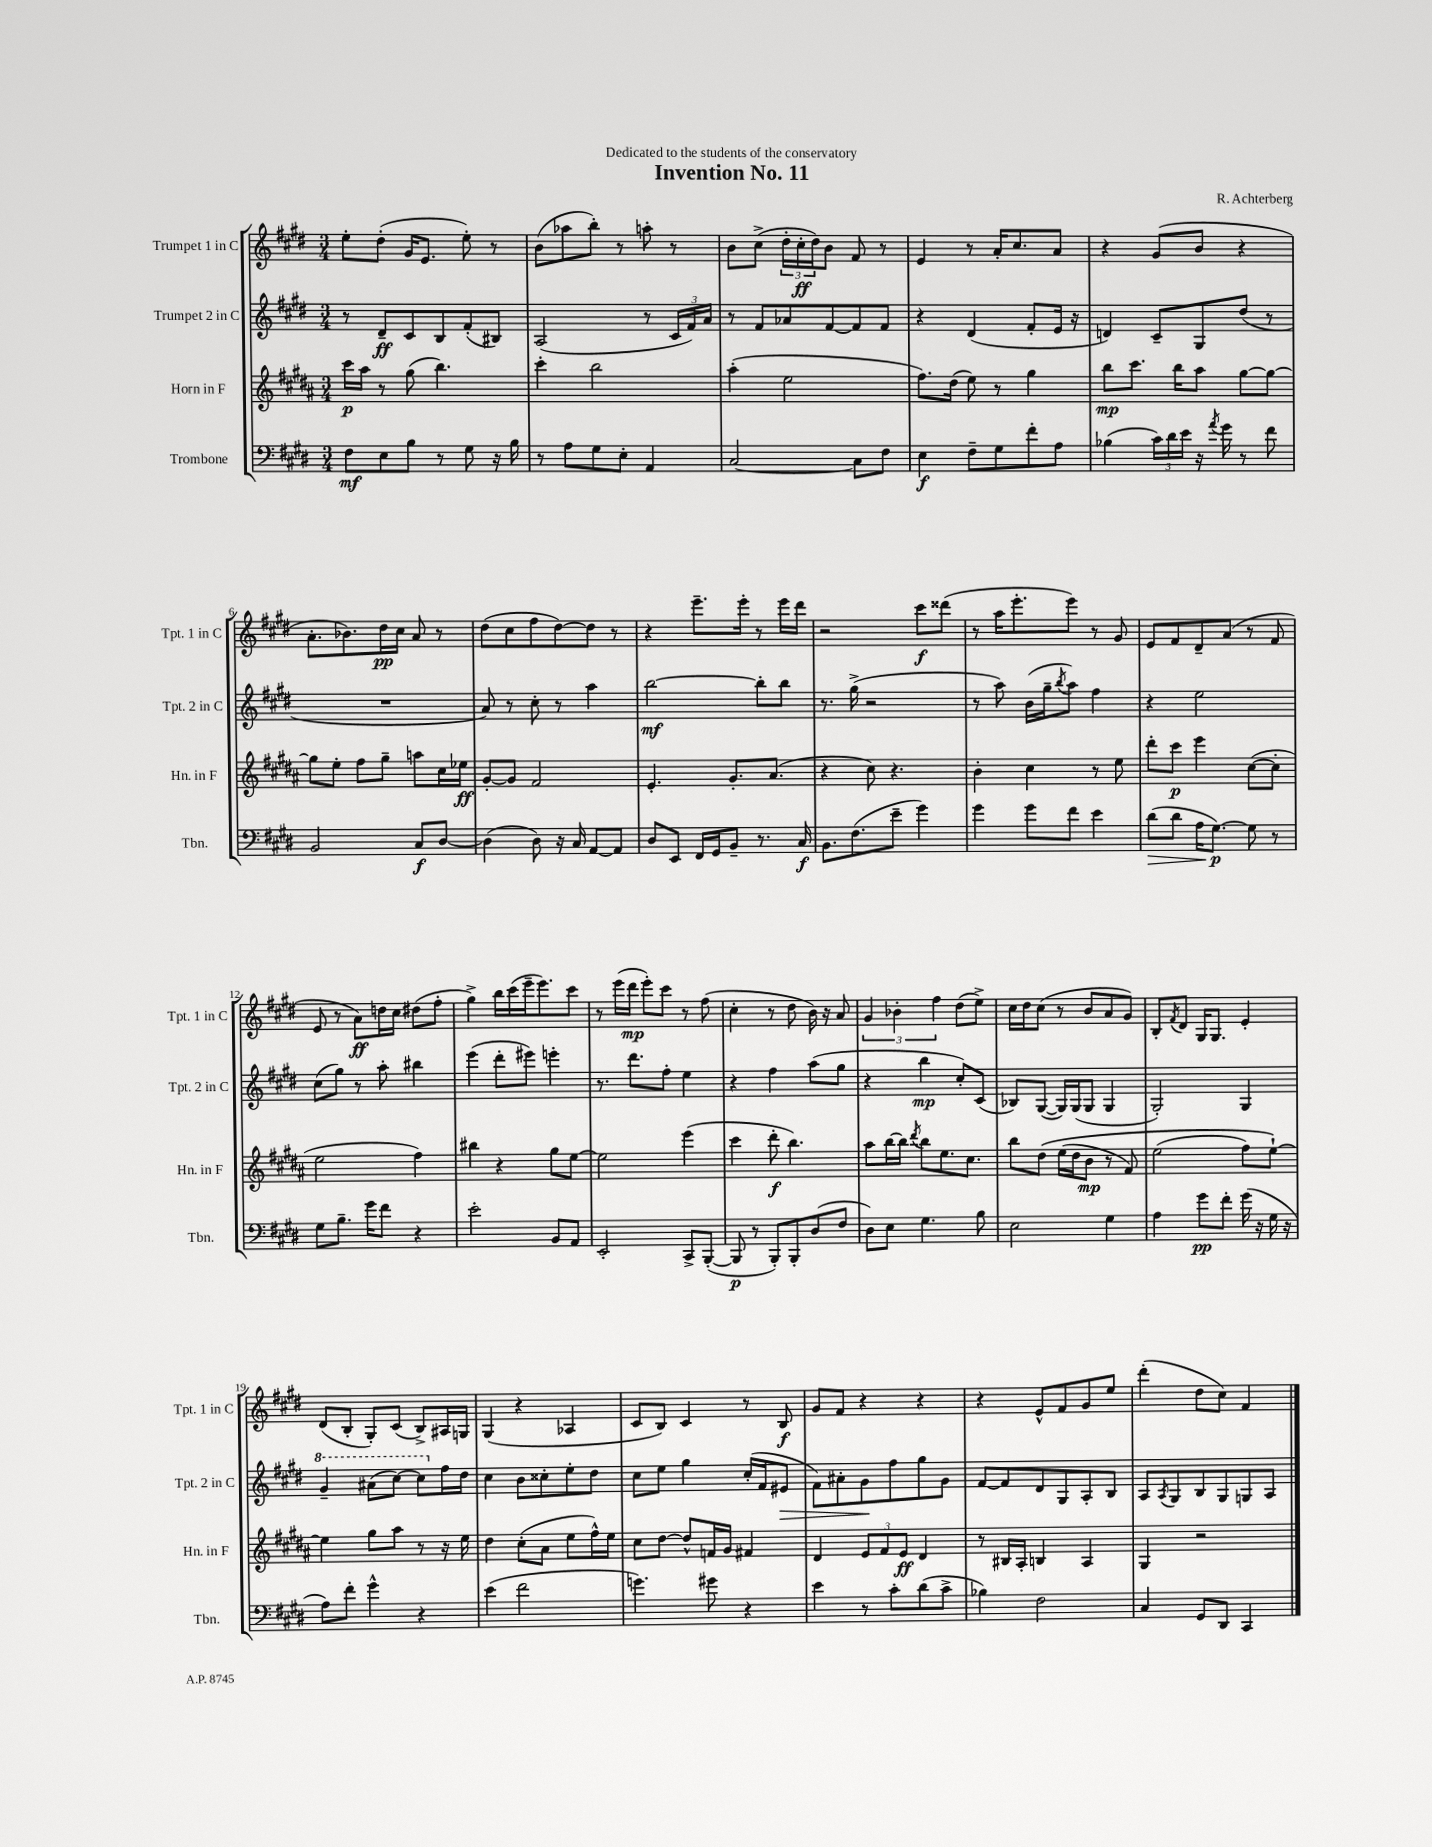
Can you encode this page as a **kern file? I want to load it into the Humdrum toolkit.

**kern	**dynam	**kern	**dynam	**kern	**dynam	**kern	**dynam
*part4	*part4	*part3	*part3	*part2	*part2	*part1	*part1
*staff4	*staff4	*staff3	*staff3	*staff2	*staff2	*staff1	*staff1
*I"Trombone	*	*I"Horn in F	*	*I"Trumpet 2 in C	*	*I"Trumpet 1 in C	*
*I'Tbn.	*	*I'Hn. in F	*	*I'Tpt. 2 in C	*	*I'Tpt. 1 in C	*
*clefF4	*	*clefG2	*	*clefG2	*	*clefG2	*
*k[f#c#g#d#]	*	*k[f#c#g#d#a#]	*	*k[f#c#g#d#]	*	*k[f#c#g#d#]	*
*M3/4	*	*M3/4	*	*M3/4	*	*M3/4	*
=1	=1	=1	=1	=1	=1	=1	=1
8F#\L	mf	16ccc#\LL	p	8r	.	8ee'\L	.
.	.	16aa#\JJ	.	.	.	.	.
8E\	.	8r	.	8d#~/L	ff	(8dd#'\J	.
8B\J	.	(8gg#\	.	8c#/	.	16g#/KL	.
.	.	.	.	.	.	8.e/J	.
8r	.	4.bb\)	.	8B/	.	.	.
8G#\	.	.	.	(8f#'/	.	8ee'\)	.
16r	.	.	.	8B#X/J)	.	8r	.
16B\	.	.	.	.	.	.	.
=2	=2	=2	=2	=2	=2	=2	=2
8r	.	4ccc#'\	.	(2A/	.	(8b\L	.
8A\L	.	.	.	.	.	8aa-X\	.
8G#\	.	2bb\	.	.	.	8bb'\J)	.
8E'\J	.	.	.	.	.	8r	.
4AA/	.	.	.	8r	.	8aan'\	.
.	.	.	.	24c#/LL	.	8r	.
.	.	.	.	24f#/)	.	.	.
.	.	.	.	24a/JJ	.	.	.
=3	=3	=3	=3	=3	=3	=3	=3
[2C#/	.	(4aa#'\	.	8r	.	8b\L	.
.	.	.	.	8f#/L	.	(8cc#^\J	.
.	.	2ee\	.	8a-X/	.	24dd#'\LL	.
.	.	.	.	.	.	24cc#'\	ff
.	.	.	.	.	.	24dd#\J)	.
.	.	.	.	[8f#/	.	8b\J	.
8C#\L]	.	.	.	8f#/]	.	8f#/	.
8F#\J	.	.	.	8f#/J	.	8r	.
=4	=4	=4	=4	=4	=4	=4	=4
4E\	f	8.ff#\L)	.	4r	.	4e/	.
.	.	(16dd#\Jk	.	.	.	.	.
8F#~\L	.	8ee\)	.	(4d#/	.	8r	.
8G#\	.	8r	.	.	.	16a'/KL	.
.	.	.	.	.	.	8.cc#/	.
8f#'\	.	4gg#\	.	8f#'/L	.	.	.
8A\J	.	.	.	16e/Jk	.	8a/J	.
.	.	.	.	16r	.	.	.
=5	=5	=5	=5	=5	=5	=5	=5
(4B-X\	.	8bb\L	mp	4dn/)	.	4r	.
.	.	8.ccc#\J	.	.	.	.	.
24c#\LL)	.	.	.	8c#~/L	.	(8g#/L	.
24d#\	.	.	.	.	.	.	.
.	.	16bb\KL	.	.	.	.	.
24e\JJ	.	.	.	.	.	.	.
16r	.	8aa#\J	.	8G#/	.	8b/J	.
8qa/	.	.	.	.	.	.	.
16g#\	.	.	.	.	.	.	.
8r	.	[8gg#\L	.	(8dd#/J	.	4r	.
8f#\	.	8gg#\J_	.	8r	.	.	.
!!LO:LB:g=z
=6	=6	=6	=6	=6	=6	=6	=6
2BB/	.	8gg#\L]	.	2.r	.	8.a'\L	.
.	.	8ee'\J	.	.	.	.	.
.	.	.	.	.	.	8.b-X\)	.
.	.	8ff#\L	.	.	.	.	.
.	.	8gg#~\J	.	.	.	16dd#\L	pp
.	.	.	.	.	.	16cc#\JJ	.
8C#/L	f	8aan\L	.	.	.	8a/	.
[8D#/J	.	16cc#\L	.	.	.	8r	.
.	.	16ee-X\JJ	ff	.	.	.	.
=7	=7	=7	=7	=7	=7	=7	=7
(4D#\]	.	[8g#'/L	.	8a/)	.	(8dd#\L	.
.	.	8g#/J]	.	8r	.	8cc#\	.
8D#\)	.	2f#/	.	8cc#'\	.	8ff#\	.
16r	.	.	.	8r	.	[8dd#\)	.
16C#/	.	.	.	.	.	.	.
[8AA/L	.	.	.	4aa\	.	8dd#\J]	.
8AA/J]	.	.	.	.	.	8r	.
=8	=8	=8	=8	=8	=8	=8	=8
8D#/L	.	4.e'/	.	[2bb\	mf	4r	.
8EE/J	.	.	.	.	.	.	.
16FF#/LL	.	.	.	.	.	8.eee~\L	.
16GG#/J	.	.	.	.	.	.	.
8BB~/J	.	8.g#'/L	.	.	.	.	.
.	.	.	.	.	.	16eee'\Jk	.
8.r	.	.	.	8bb'\L]	.	8r	.
.	.	(8.a#/J	.	.	.	.	.
.	.	.	.	8bb\J	.	16eee\LL	.
16C#/	f	.	.	.	.	16ddd#\JJ	.
=9	=9	=9	=9	=9	=9	=9	=9
8.BB\L	.	4r	.	8.r	.	2r	.
(8.F#\	.	.	.	(16gg#^\	.	.	.
.	.	8cc#\)	.	2r	.	.	.
8e~\J	.	4.r	.	.	.	.	.
4g#\)	.	.	.	.	.	8ccc#\L	f
.	.	.	.	.	.	(8ddd##X\J	.
=10	=10	=10	=10	=10	=10	=10	=10
4g#\	.	4b'\	.	8r	.	8r	.
.	.	.	.	8aa\)	.	16aa\KL	.
.	.	.	.	.	.	8.eee'\	.
8g#\L	.	4cc#\	.	(16b\LL	.	.	.
.	.	.	.	16gg#~\J	.	.	.
.	.	.	.	8qbb/	.	.	.
8f#\J	.	.	.	8aa\J)	.	8eee\J)	.
4e\	.	8r	.	4ff#\	.	8r	.
.	.	8ee\	.	.	.	8g#/	.
=11	=11	=11	=11	=11	=11	=11	=11
!	!LO:HP:b	!	!	!	!	!	!
(8d#\L	>	8ddd#'\L	.	4r	.	8e/L	.
8d#\J	.	8ccc#\J	p	.	.	8f#/	.
16A\KL	.	4eee\	.	2ee\	.	8d#~/	.
[8.G#\J)	p	.	.	.	.	.	.
.	.	.	.	.	.	(8a/J	.
8G#\]	]	([8cc#\L	.	.	.	8r	.
8r	.	8cc#'\J]	.	.	.	8f#/	.
!!LO:LB:g=z
=12	=12	=12	=12	=12	=12	=12	=12
8G#\L	.	2ee\	.	(8cc#\L	.	8e/	.
8.B~\J	.	.	.	8gg#\J)	.	8r	.
.	.	.	.	8r	.	8a\L)	ff
16g#\KL	.	.	.	.	.	.	.
8f#\J	.	.	.	8aa'\	.	16ddn\L	.
.	.	.	.	.	.	16cc#\JJ	.
4r	.	4ff#\)	.	4bb#X\	.	(8dd#X\L	.
.	.	.	.	.	.	8ff#'\J	.
=13	=13	=13	=13	=13	=13	=13	=13
2e'\	.	4bb#X\	.	(4eee\	.	4gg#^\)	.
.	.	4r	.	8ddd#'\L	.	16bb\LL	.
.	.	.	.	.	.	(16ccc#\	.
.	.	.	.	8eee#X\J)	.	16eee~\J	.
.	.	.	.	.	.	8.eee\)	.
8BB/L	.	8gg#\L	.	4eeen'\	.	.	.
8AA/J	.	[8ee\J	.	.	.	8ccc#\J	.
=14	=14	=14	=14	=14	=14	=14	=14
2EE'/	.	2ee\]	.	8.r	.	8r	.
.	.	.	.	.	.	(16eee\LL	.
.	.	.	.	8.ddd#\L	.	16ddd#\JJ	mp
.	.	.	.	.	.	8eee'\L)	.
.	.	.	.	8ff#'\J	.	8ccc#\J	.
8CC#^/L	.	(4eee\	.	4ee\	.	8r	.
([8BBB'/J	.	.	.	.	.	(8ff#\	.
=15	=15	=15	=15	=15	=15	=15	=15
8BBB/]	p	4ccc#\	.	4r	.	4cc#'\	.
8r	.	.	.	.	.	.	.
8BBB'/L)	.	8ddd#'\	f	4ff#\	.	8r	.
8BBB'/	.	4.bb\)	.	.	.	8dd#\	.
(8D#/	.	.	.	(8aa\L	.	16b\)	.
.	.	.	.	.	.	16r	.
8F#/J	.	.	.	8gg#\J	.	8a/	.
=16	=16	=16	=16	=16	=16	=16	=16
8D#\L)	.	8aa#\L	.	4r	.	6g#/	.
8E\J	.	[16bb\L	.	.	.	.	.
.	.	.	.	.	.	6b-X'\	.
.	.	16bb\JJ]	.	.	.	.	.
.	.	8qddd#/	.	.	.	.	.
4.G#\	.	8bb\L	.	4bb\	mp	.	.
.	.	.	.	.	.	6ff#\	.
.	.	8.ee\	.	.	.	.	.
.	.	.	.	8cc#'/L)	.	(8dd#\L	.
.	.	8.cc#\J	.	.	.	.	.
8B\	.	.	.	(8c#/J	.	8ee^\J)	.
=17	=17	=17	=17	=17	=17	=17	=17
2E\	.	8bb\L	.	8B-X/L)	.	16cc#\LL	.
.	.	.	.	.	.	16dd#\J	.
.	.	(8dd#\J	.	([8G#/J	.	(8cc#\J	.
.	.	(16ee\LL	.	16G#/LL])	.	8r	.
.	.	16dd#\J	.	(16G#/J	.	.	.
.	.	8b\J	mp	8G#/J	.	8b/L	.
4G#\	.	8r	.	4G#/	.	8a/	.
.	.	8f#/)	.	.	.	8g#/J)	.
=18	=18	=18	=18	=18	=18	=18	=18
4A\	.	(2ee\	.	2G#'/)	.	8B'/L	.
.	.	.	.	.	.	8qf#/	.
.	.	.	.	.	.	8d#/J	.
8g#\L	pp	.	.	.	.	16G#/KL	.
.	.	.	.	.	.	8.G#/J	.
8f#'\J	.	.	.	.	.	.	.
(16g#\	.	8ff#\L)	.	4G#/	.	4e'/	.
16r	.	.	.	.	.	.	.
16G#\	.	[8ee`\J)	.	.	.	.	.
16r	.	.	.	.	.	.	.
!!LO:LB:g=z
=19	=19	=19	=19	=19	=19	=19	=19
*	*	*	*	*8va	*	*	*
8A\L)	.	4ee\]	.	4gg#~/	.	(8d#/L	.
8f#'\J	.	.	.	.	.	8B'/J	.
4g#^^\	.	8gg#\L	.	(8aa#X\L	.	8G#'/L)	.
.	.	8aa#\J	.	[8ccc#\J)	.	(8c#/J	.
4r	.	8r	.	8ccc#\L]	.	8B^/L)	.
*	*	*	*	*X8va	*	*	*
.	.	16r	.	16ff#\L	.	16A#X/L	.
.	.	16ee\	.	16dd#\JJ	.	16Gn/JJ	.
=20	=20	=20	=20	=20	=20	=20	=20
(4e\	.	4dd#\	.	4cc#\	.	(4G#/	.
2f#\	.	(8cc#'\L	.	8b\L	.	4r	.
.	.	8a#\J	.	8cc##X'\	.	.	.
.	.	8ee\L	.	8ee'\	.	4A-X/	.
.	.	16ff#^^\L)	.	8dd#\J	.	.	.
.	.	16ee\JJ	.	.	.	.	.
=21	=21	=21	=21	=21	=21	=21	=21
4.gn\)	.	8cc#\L	.	8cc#\L	.	8c#/L	.
.	.	[8dd#\J	.	8ee\J	.	8B/J)	.
.	.	8dd#^^/L]	.	4gg#\	.	4c#/	.
8g#X\	.	16fn/L	.	.	.	.	.
.	.	16g#/JJ	.	.	.	.	.
4r	.	4f#X/	.	(16cc#'/LL	.	8r	.
.	.	.	.	16f#/J	.	.	.
!	!	!	!	!	!LO:HP:b	!	!
.	.	.	.	8e#X/J	>	8B/	f
=22	=22	=22	=22	=22	=22	=22	=22
4e\	.	4d#/	.	8f#\L)	.	8g#/L	.
.	.	.	.	8a#X'\	.	8f#/J	.
8r	.	12e/L	.	8g#\	.	4r	.
.	.	12f#/	.	.	.	.	.
8c#'\L	.	.	.	8ff#\	]	.	.
.	.	12e/J	ff	.	.	.	.
(8d#\	.	4d#/	.	8gg#\	.	4r	.
8c#^\J	.	.	.	8g#\J	.	.	.
=23	=23	=23	=23	=23	=23	=23	=23
4B-X\)	.	8r	.	[8f#/L	.	4r	.
.	.	16B#X/LL	.	8f#/]	.	.	.
.	.	16A#'/JJ	.	.	.	.	.
2F#\	.	4Bn/	.	8d#/	.	8e^^/L	.
.	.	.	.	8G#/	.	8f#/	.
.	.	4A#/	.	8A'/	.	8g#/	.
.	.	.	.	8B/J	.	8ee/J	.
=24	=24	=24	=24	=24	=24	=24	=24
4C#/	.	4G#/	.	8A/L	.	(4ddd#'\	.
.	.	.	.	8qA/	.	.	.
.	.	.	.	8G#/	.	.	.
8GG#/L	.	2r	.	8B/	.	8dd#\L	.
8DD#/J	.	.	.	8G#/	.	8cc#\J)	.
4CC#/	.	.	.	8Gn/	.	4f#/	.
.	.	.	.	8A/J	.	.	.
==	==	==	==	==	==	==	==
*-	*-	*-	*-	*-	*-	*-	*-
